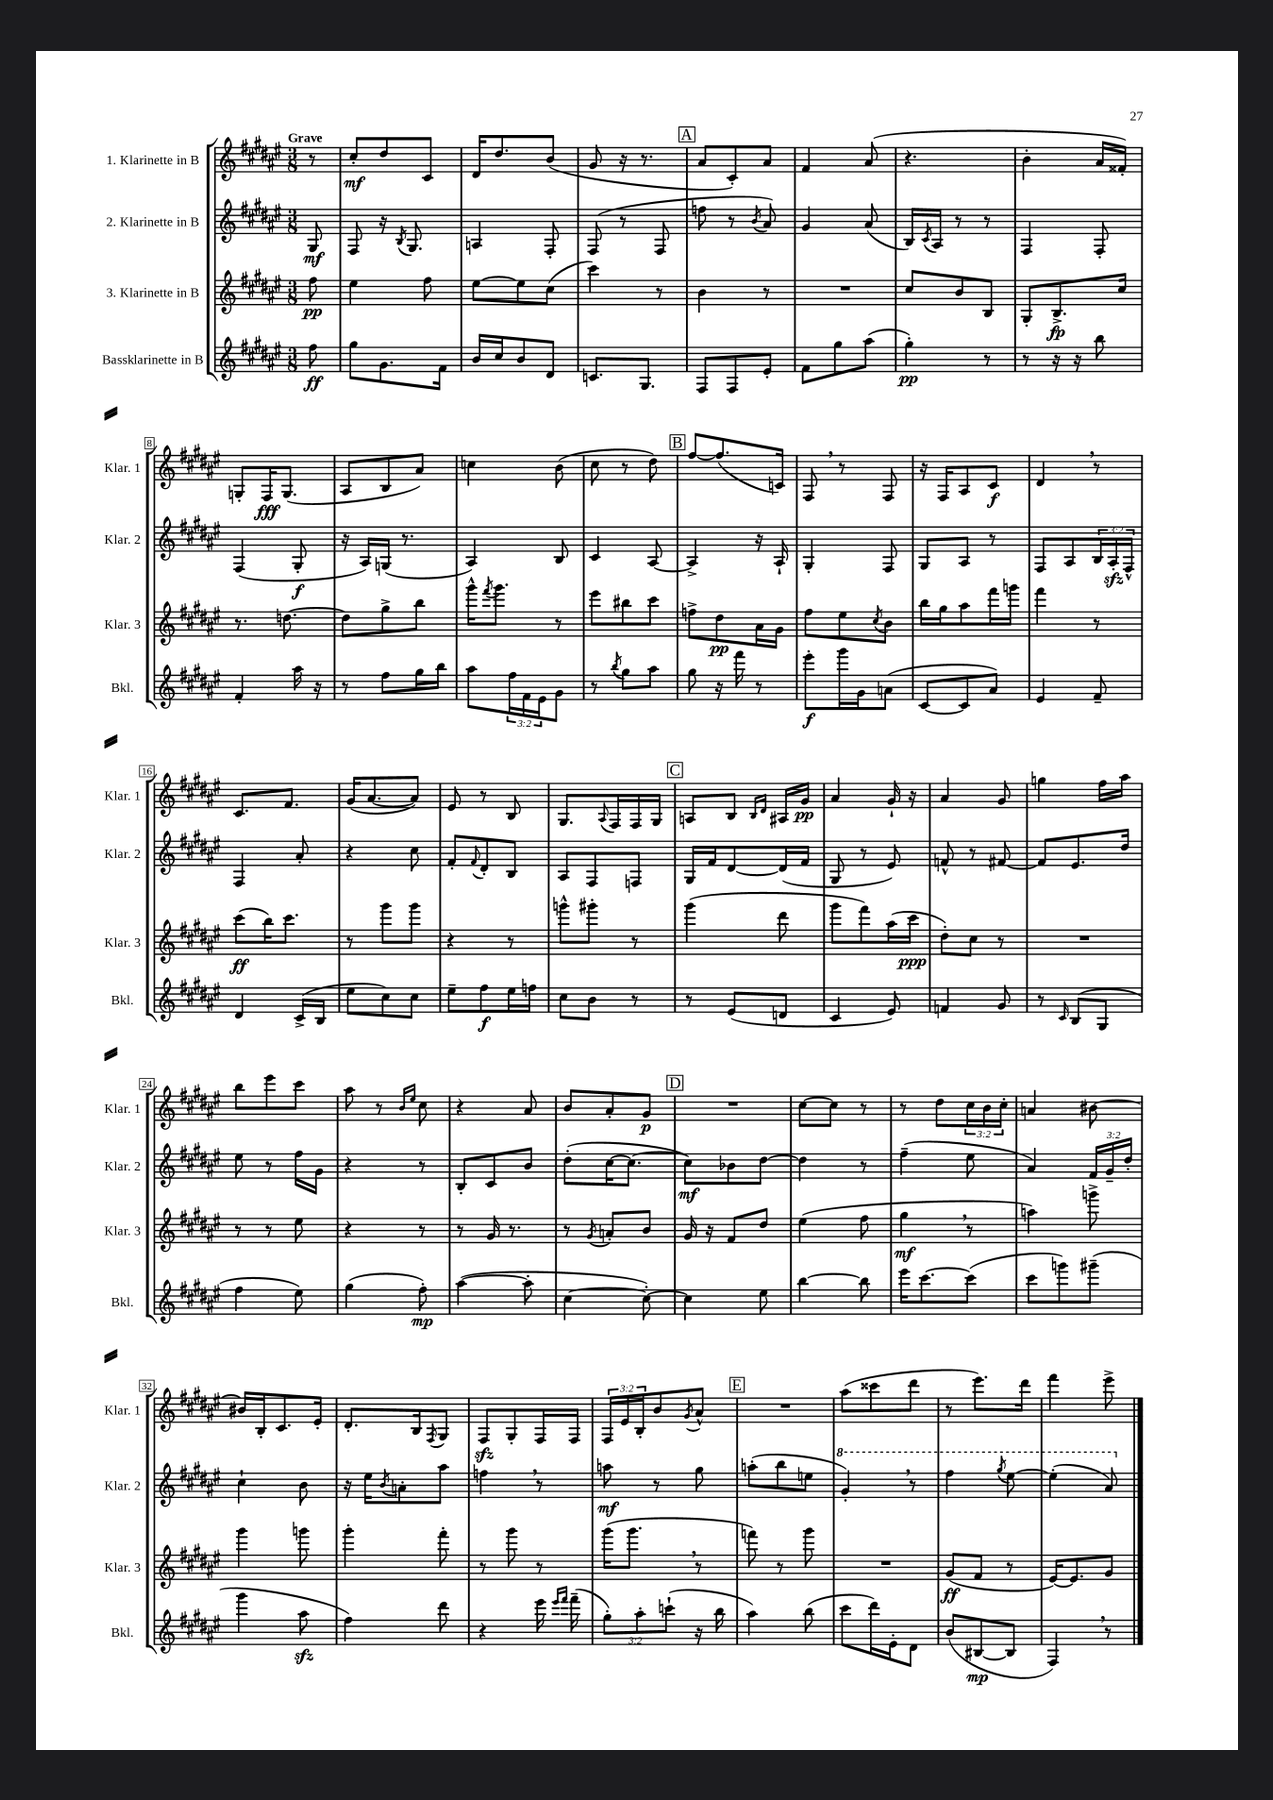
<<
\new StaffGroup <<
\new Staff = "s0" \with { instrumentName = "1. Klarinette in B" shortInstrumentName = "Klar. 1" } {
    \clef treble \key fis \major \numericTimeSignature \time 3/8 \override Staff.TupletNumber.text = #tuplet-number::calc-fraction-text \partial 8 \tempo "Grave"
    r8 |
    cis''8-.\mf dis''8 cis'8 |
    dis'16 dis''8. b'8( |
    gis'8 r16 r8. |
    \mark \markup { \box "A" } ais'8 cis'8-.) ais'8 |
    fis'4 ais'8( |
    r4. |
    b'4-. ais'16 fisis'16-.) |
    g8-. fis16\fff g8.( |
    ais8 b8 ais'8) |
    c''4 b'8( |
    cis''8 r8 dis''8) |
    \mark \markup { \box "B" } fis''8~ fis''8.( c'16) |
    fis8 \breathe r8 fis8 |
    r16 fis16 ais8 cis'8\f |
    dis'4 \breathe r8 |
    cis'8. fis'8. |
    gis'16( ais'8.~ ais'8) |
    eis'8 r8 b8 |
    gis8. \appoggiatura { ais8 } fis16 fis16 gis16 |
    \mark \markup { \box "C" } a8 b8 \grace { b16 dis'16 } ais16 gis'16\pp |
    ais'4 gis'16-! r16 |
    ais'4 gis'8 |
    g''4 fis''16 ais''16 |
    b''8 eis'''8 cis'''8 |
    ais''8 r8 \grace { b'16 eis''16 } cis''8 |
    r4 ais'8 |
    b'8 ais'8-. gis'8\p |
    \mark \markup { \box "D" } R4. |
    cis''8~ cis''8 r8 |
    r8 dis''8 \tuplet 3/2 { cis''16 b'16 cis''16-. } |
    a'4 bis'8~ |
    bis'16 b16-. cis'8. eis'16-. |
    dis'8.-. b16 \acciaccatura { fis8 } gis8 |
    fis8\sfz gis8-. fis16 fis16 |
    \tuplet 3/2 { fis16 eis'16 b16-. } b'8 \acciaccatura { gis'8 } ais'8-^ |
    \mark \markup { \box "E" } R4. |
    ais''8( cisis'''8 dis'''8 |
    r8 eis'''8.) dis'''16 |
    fis'''4 eis'''8-> \bar "|." |
}
\new Staff = "s1" \with { instrumentName = "2. Klarinette in B" shortInstrumentName = "Klar. 2" } {
    \clef treble \key fis \major \numericTimeSignature \time 3/8 \override Staff.TupletNumber.text = #tuplet-number::calc-fraction-text \partial 8
    gis8\mf |
    fis8 r16 \acciaccatura { b8 } gis8. |
    a4 fis8-. |
    fis8( r8 fis8 |
    \mark \markup { \box "A" } f''8 r8 \acciaccatura { b'8 } ais'8) |
    gis'4 ais'8( |
    b16) \acciaccatura { cis'8 } ais16 r8 r8 |
    fis4 fis8-. |
    fis4( gis8-.\f |
    r16 ais16) g16( r8. |
    ais4) b8 |
    cis'4 ais8~ |
    \mark \markup { \box "B" } ais4-> r16 ais16-! |
    gis4-. fis8 |
    gis8 ais8 r8 |
    fis8 ais8 \tuplet 3/2 { b16 ais16-.\sfz fis16-^ } |
    fis4 ais'8-. |
    r4 cis''8 |
    fis'8-. \appoggiatura { fis'8 } dis'8-. b8 |
    ais8 fis8 f8 |
    \mark \markup { \box "C" } gis16 fis'16 dis'8~ dis'16( fis'16 |
    gis8 r8 eis'8) |
    f'8-^ r8 fis'8~ |
    fis'8 eis'8. dis''16 |
    eis''8 r8 fis''16 gis'16 |
    r4 r8 |
    b8-. cis'8 b'8 |
    dis''8-.( cis''16~ cis''8.~ |
    \mark \markup { \box "D" } cis''8\mf) bes'8 dis''8~ |
    dis''4 r8 |
    fis''4--( eis''8 |
    ais'4) \tuplet 3/2 { fis'16 gis'16-- dis''16-. } |
    cis''4-! b'8 |
    r16 eis''16 \acciaccatura { b'8 } a'8-. ais''8 |
    f''4 \breathe r8 |
    a''8\mf r8 gis''8 |
    \mark \markup { \box "E" } a''8-.( b''8 e''8 |
    \ottava #1 gis''4-.) \breathe r8 |
    fis'''4 \acciaccatura { gis'''8 } eis'''8~ |
    eis'''4-.( ais''8) \ottava #0 \bar "|." |
}
\new Staff = "s2" \with { instrumentName = "3. Klarinette in B" shortInstrumentName = "Klar. 3" } {
    \clef treble \key fis \major \numericTimeSignature \time 3/8 \partial 8
    fis''8\pp |
    eis''4 fis''8 |
    eis''8~ eis''8 cis''8( |
    cis'''4) r8 |
    \mark \markup { \box "A" } b'4 r8 |
    R4. |
    cis''8 b'8 b8 |
    gis8-. b8.->\fp cis''16 |
    r8. d''8.~ |
    d''8 gis''8-> b''8 |
    gis'''16-^ \acciaccatura { fis'''8 } gis'''8. r8 |
    eis'''8 bis''8 cis'''8 |
    \mark \markup { \box "B" } f''8-> dis''8\pp ais'16 gis'16 |
    fis''8 eis''8 \acciaccatura { cis''8 } b'8 |
    b''16 gis''16 ais''8 fis'''16 g'''16 |
    fis'''4 r8 |
    cis'''8\ff( b''16) cis'''8. |
    r8 gis'''8 gis'''8 |
    r4 r8 |
    g'''8-^ gis'''8-. r8 |
    \mark \markup { \box "C" } gis'''4( dis'''8 |
    gis'''8 fis'''8) ais''16( cis'''16\ppp |
    dis''8-.) cis''8 r8 |
    R4. |
    r8 r8 eis''8 |
    r4 r8 |
    r8 gis'16 r8. |
    r8 \acciaccatura { gis'8 } a'8-. b'8 |
    \mark \markup { \box "D" } gis'16 r16 fis'8 dis''8 |
    eis''4( fis''8 |
    gis''4\mf \breathe r8 |
    a''4) g'''8-> |
    gis'''4 g'''8 |
    gis'''4-. fis'''8-. |
    r8 gis'''8 r8 |
    gis'''16( gis'''8. \breathe r8 |
    \mark \markup { \box "E" } f'''8) r8 gis'''8 |
    R4. |
    gis'8\ff( fis'8 r8 |
    eis'16~) eis'8. gis'8 \bar "|." |
}
\new Staff = "s3" \with { instrumentName = "Bassklarinette in B" shortInstrumentName = "Bkl." } {
    \clef treble \key fis \major \numericTimeSignature \time 3/8 \override Staff.TupletNumber.text = #tuplet-number::calc-fraction-text \partial 8
    fis''8\ff |
    gis''8 gis'8. fis'16 |
    b'16 cis''16 b'8 dis'8 |
    c'8. gis8. |
    \mark \markup { \box "A" } fis8 fis8 eis'8-. |
    fis'8 gis''8 ais''8( |
    gis''4-.\pp) r8 |
    r8 r16 r16 b''8 |
    fis'4-. ais''16 r16 |
    r8 fis''8 gis''16 b''16 |
    ais''8 \tuplet 3/2 { fis''16 fis'16 eis'16 } gis'8 |
    r8 \acciaccatura { b''8 } gis''8 ais''8 |
    \mark \markup { \box "B" } gis''8 r16 fis'''16 r8 |
    eis'''8-.\f gis'''16 gis'16 a'8( |
    cis'8~ cis'8 ais'8) |
    eis'4 fis'8-- |
    dis'4 cis'16->( b16 |
    eis''8 cis''8) cis''8 |
    eis''8-- fis''8\f eis''16 f''16 |
    cis''8 b'8 r8 |
    \mark \markup { \box "C" } r8 eis'8( d'8 |
    cis'4 eis'8) |
    f'4 gis'8 |
    r8 \grace { cis'16 } b8( gis8 |
    fis''4 eis''8) |
    gis''4( fis''8-.\mp) |
    ais''4~( ais''8-. |
    cis''4~ cis''8~-.) |
    \mark \markup { \box "D" } cis''4 eis''8 |
    b''4~ b''8 |
    eis'''16 cis'''8.~ cis'''8( |
    cis'''8 g'''8) gis'''8--( |
    gis'''4 ais''8\sfz |
    fis''4) dis'''8 |
    r4 eis'''16 \grace { eis'''16 fis'''16 } fis'''16--( |
    \tuplet 3/2 { gis''8-.) ais''8-. c'''8-!( } r16 b''16 |
    \mark \markup { \box "E" } ais''4) b''8( |
    cis'''8 dis'''16) eis'16-. dis'8 |
    b'8( bis8~\mp bis8 |
    fis4) \breathe r8 \bar "|." |
}
>>
>>
\layout { \context { \Score \override BarNumber.stencil = #(make-stencil-boxer 0.1 0.3 ly:text-interface::print) } }
